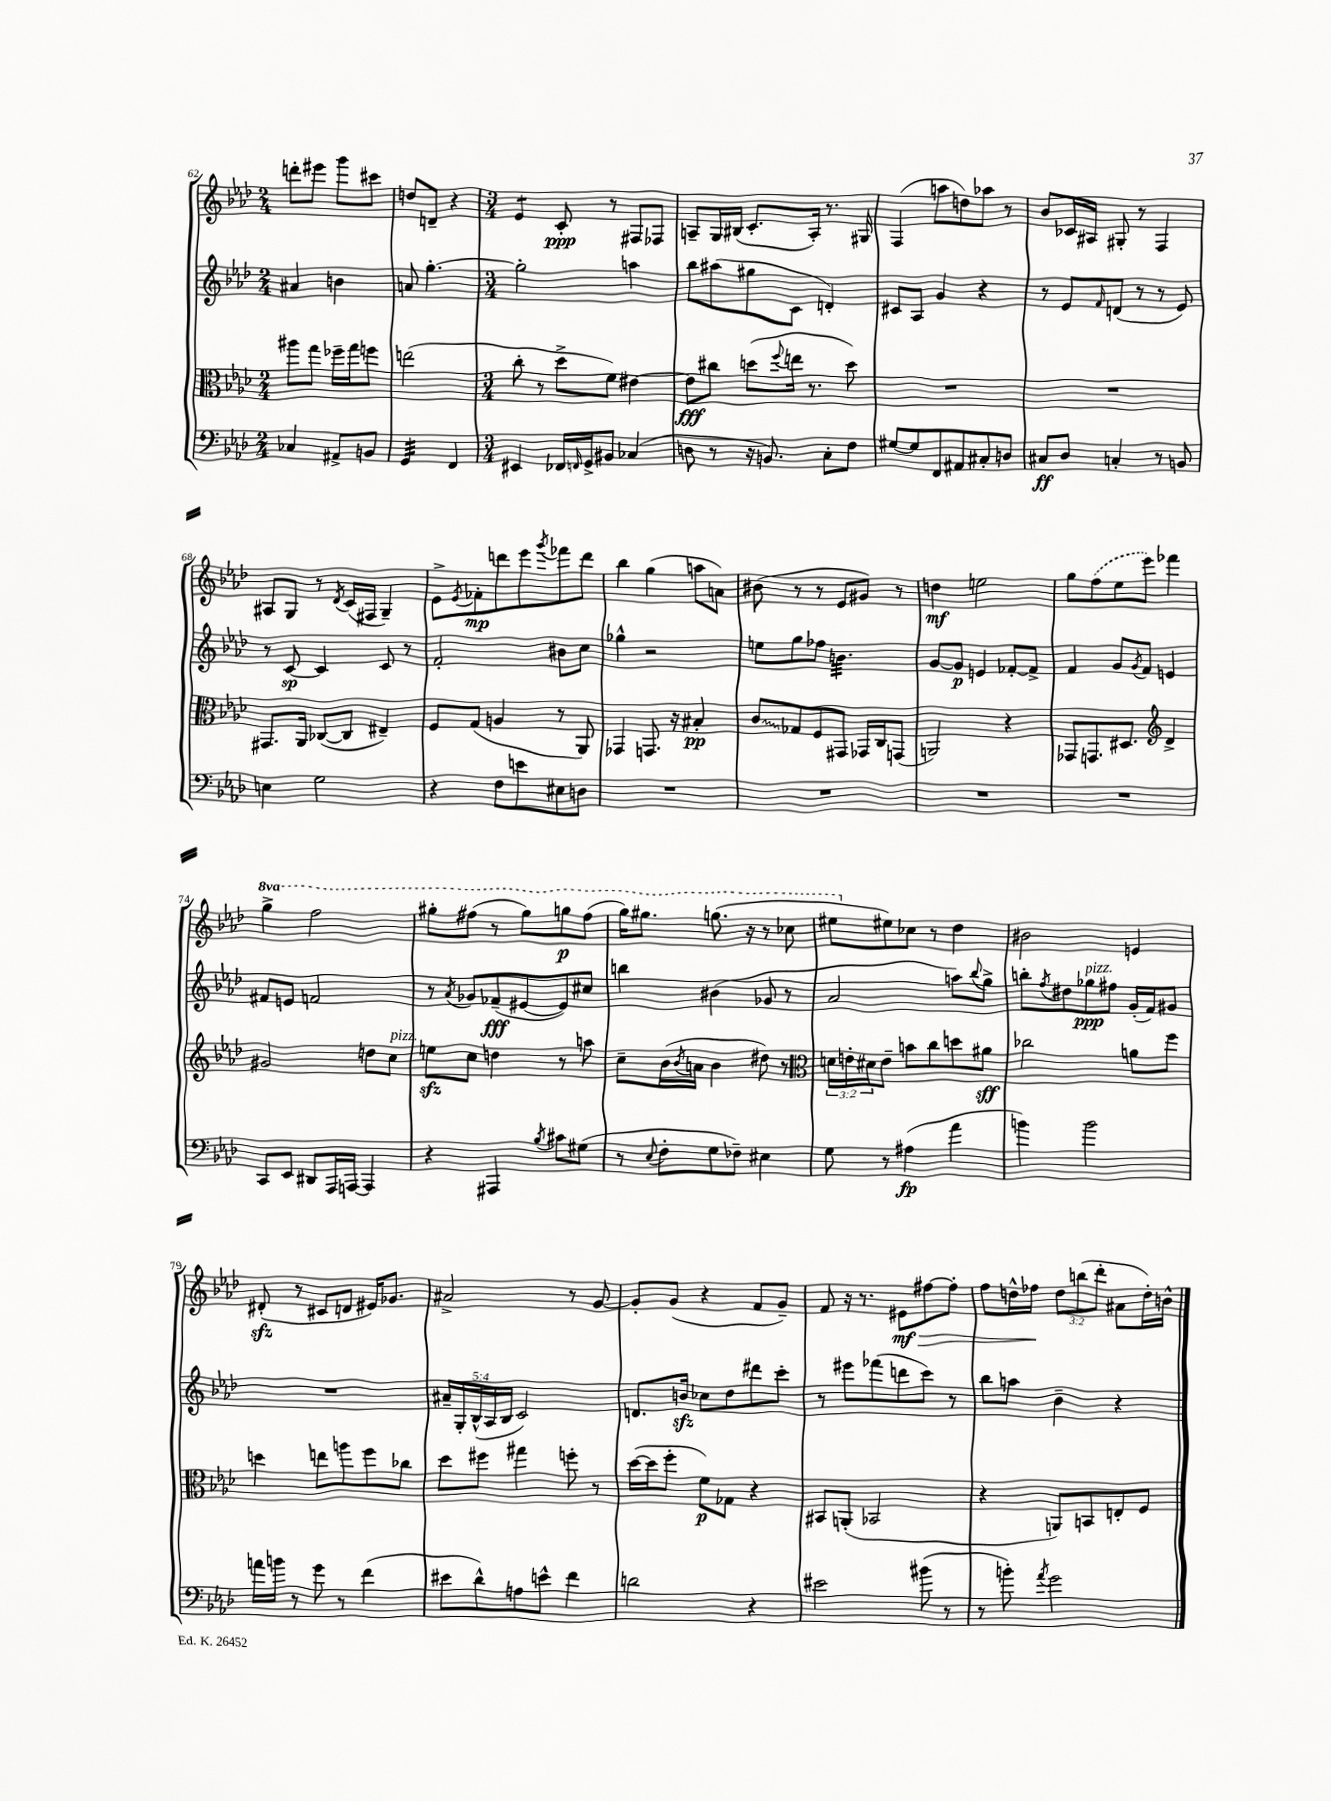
<<
\new StaffGroup <<
\new Staff = "s0" {
    \clef treble \key aes \major \numericTimeSignature \time 2/4 \override Staff.TupletNumber.text = #tuplet-number::calc-fraction-text \set Staff.ottavationMarkups = #ottavation-simple-ordinals
    d'''8-. eis'''8 g'''8 cis'''8 |
    d''8 d'8-- r4 |
    \numericTimeSignature \time 3/4 ees'4:8 c'8-.\ppp r8 fis8 fes8 |
    a8-- g16 bis16( c'8.-. a16-.) r8. gis16 |
    f4( a''8 d''8) aes''8 r8 |
    bes'8 ces'16 ais16 gis8-. r8 f4 |
    ais8 g8 r8 \acciaccatura { des'8 } c'16( fis16 g4--) |
    ees'8-> \acciaccatura { ees'8 } fes'8-.\mp d'''8 ees'''8 \acciaccatura { g'''8 } fes'''8 d'''8 |
    bes''4 g''4( a''8 a'8) |
    bis'8( r8 r8 ees'8 gis'8) r8 |
    d''4\mf e''2 |
    g''8 \once \slurDashed f''8( ees''8 ees'''8) fes'''4 |
    \ottava #1 g'''4-> f'''2 |
    gis'''8-. fis'''8( r8 gis'''8) g'''8\p fis'''8( |
    g'''16) gis'''8. g'''8.( r16 r8 ces'''8 |
    eis'''8 \ottava #0 eis''8) ces''8 r8 des''4 |
    bis'2 e'4 |
    dis'8-.\sfz( r8 cis'8 d'8 eis'16) ges'8. |
    ais'2-> r8 g'8~ |
    g'8-. g'8( r4 f'8 g'8--) |
    f'8 r16 r8. eis'8\mf\> fis''8~ fis''8-. |
    f''8 d''16-^ fes''16\! \tuplet 3/2 { d''8 b''8( des'''8-. } ais'8 d''16-.) b'16-^ \bar "|." |
}
\new Staff = "s1" {
    \clef treble \key aes \major \numericTimeSignature \time 2/4 \override Staff.TupletNumber.text = #tuplet-number::calc-fraction-text
    ais'4 b'4 |
    a'8 g''4.~-. |
    \numericTimeSignature \time 3/4 g''2-. a''4 |
    bes''8 ais''8( gis''8 c'8 d'4-.) |
    cis'8 aes8 g'4 r4 |
    r8 ees'8 \grace { f'16 } d'8( r8 r8 ees'8) |
    r8 c'8~\sp c'4 c'8 r8 |
    f'2-. bis'8 c''8 |
    ges''4-^ r2 |
    e''8 g''8 fes''8 b'4.:32 |
    g'8~ g'8\p e'4 fes'8~-. fes'8-> |
    f'4 g'8 \acciaccatura { g'8 } f'8 e'4 |
    fis'8 e'8 f'2 |
    r8 \acciaccatura { aes'8 } ges'8 fes'8--\fff( eis'8~ eis'8) cis''8 |
    b''4 bis'4( ges'8 r8 |
    aes'2 a''8) \appoggiatura { bes''8 } g''8-> |
    b''8-. \acciaccatura { f''8 } dis''8 ges''8\ppp^\markup { \italic "pizz." } fis''8 g'16-.( f'16) gis'8 |
    R2. |
    \tuplet 5/4 { ais'16-- g16-. bes16-^( aes16 bes16 } c'2) |
    d'8. b'16\sfz ces''8 des''8 dis'''8 c'''8-. |
    r8 eis'''8 fes'''8( d'''8 c'''8) r8 |
    bes''8 a''8 bes'4-- r4 \bar "|." |
}
\new Staff = "s2" {
    \clef alto \key aes \major \numericTimeSignature \time 2/4 \override Staff.TupletNumber.text = #tuplet-number::calc-fraction-text
    ais''8 g''8 fes''16-- g''16 f''8 |
    e''2( |
    \numericTimeSignature \time 3/4 c''8-. r8 des''8-> f'8) eis'4~ |
    eis'8\fff cis''8 d''8( \appoggiatura { f''8 } e''16 r8. d''8) |
    R2. |
    R2. |
    gis,8. aes,16 ces8~( ces8 eis4--) |
    f8 g8( a4 r8 aes,8) |
    ges,4 g,8. r16 bis4-.\pp |
    \once \override Glissando.style = #'zigzag c'8\glissando ges8 f8 gis,8 ges,16 c16 g,8( |
    a,2) r4 |
    ges,8 g,8. dis8. \clef treble des'4-> |
    gis'2 d''8 c''8^\markup { \italic "pizz." } |
    e''8\sfz c''8 d''4 r8 a''8 |
    c''8-- bes'16( \acciaccatura { bes'8 } a'16 bes'4 dis''8) r8 |
    \clef alto \tuplet 3/2 { d'16 e'16-. dis'16 } e'8-- b'8 c''8 d''8 ais'8\sff |
    ces''2 a'8 f''8 |
    d''4 e''8 a''8 f''8 ces''8 |
    des''8 fis''8 gis''4 f''8-. r8 |
    des''16~( des''16 f''8-. f'8\p) ges8 r4 |
    bis,8 a,8-.( bes,2 |
    r4 a,8) b,8 e8-. f8 \bar "|." |
}
\new Staff = "s3" {
    \clef bass \key aes \major \numericTimeSignature \time 2/4
    ces4 ais,8-> b,8 |
    g,4:32 f,4 |
    \numericTimeSignature \time 3/4 eis,4 fes,16 \grace { f,16 } g,16-> bis,8 ces4( |
    d8 r8 r16 b,8.) c8-. f8 |
    gis8~ gis8 f,8 ais,8 cis8-. d8 |
    cis8\ff des8 c4-. r8 b,8 |
    e4 g2 |
    r4 f8 e'8 eis8 d8 |
    R2. |
    R2. |
    R2. |
    R2. |
    c,8 ees,8 dis,8 aes,,16 a,,16~ a,,4 |
    r4 ais,,4 \acciaccatura { bes8 } cis'8 gis8( |
    r8 \appoggiatura { ees8 } f8-. g8 fes8--) eis4 |
    g8 r8 ais4\fp( aes'4 |
    b'4) b'2 |
    a'16 b'16 r8 g'8 r8 f'4( |
    eis'8 des'8-^) a8 e'8-^ f'4 |
    d'2 r4 |
    eis'2 bis'8( r8 |
    r8 b'8-.) \acciaccatura { aes'8 } g'2 \bar "|." |
}
>>
>>
\layout { \context { \Score currentBarNumber = #62 } }
